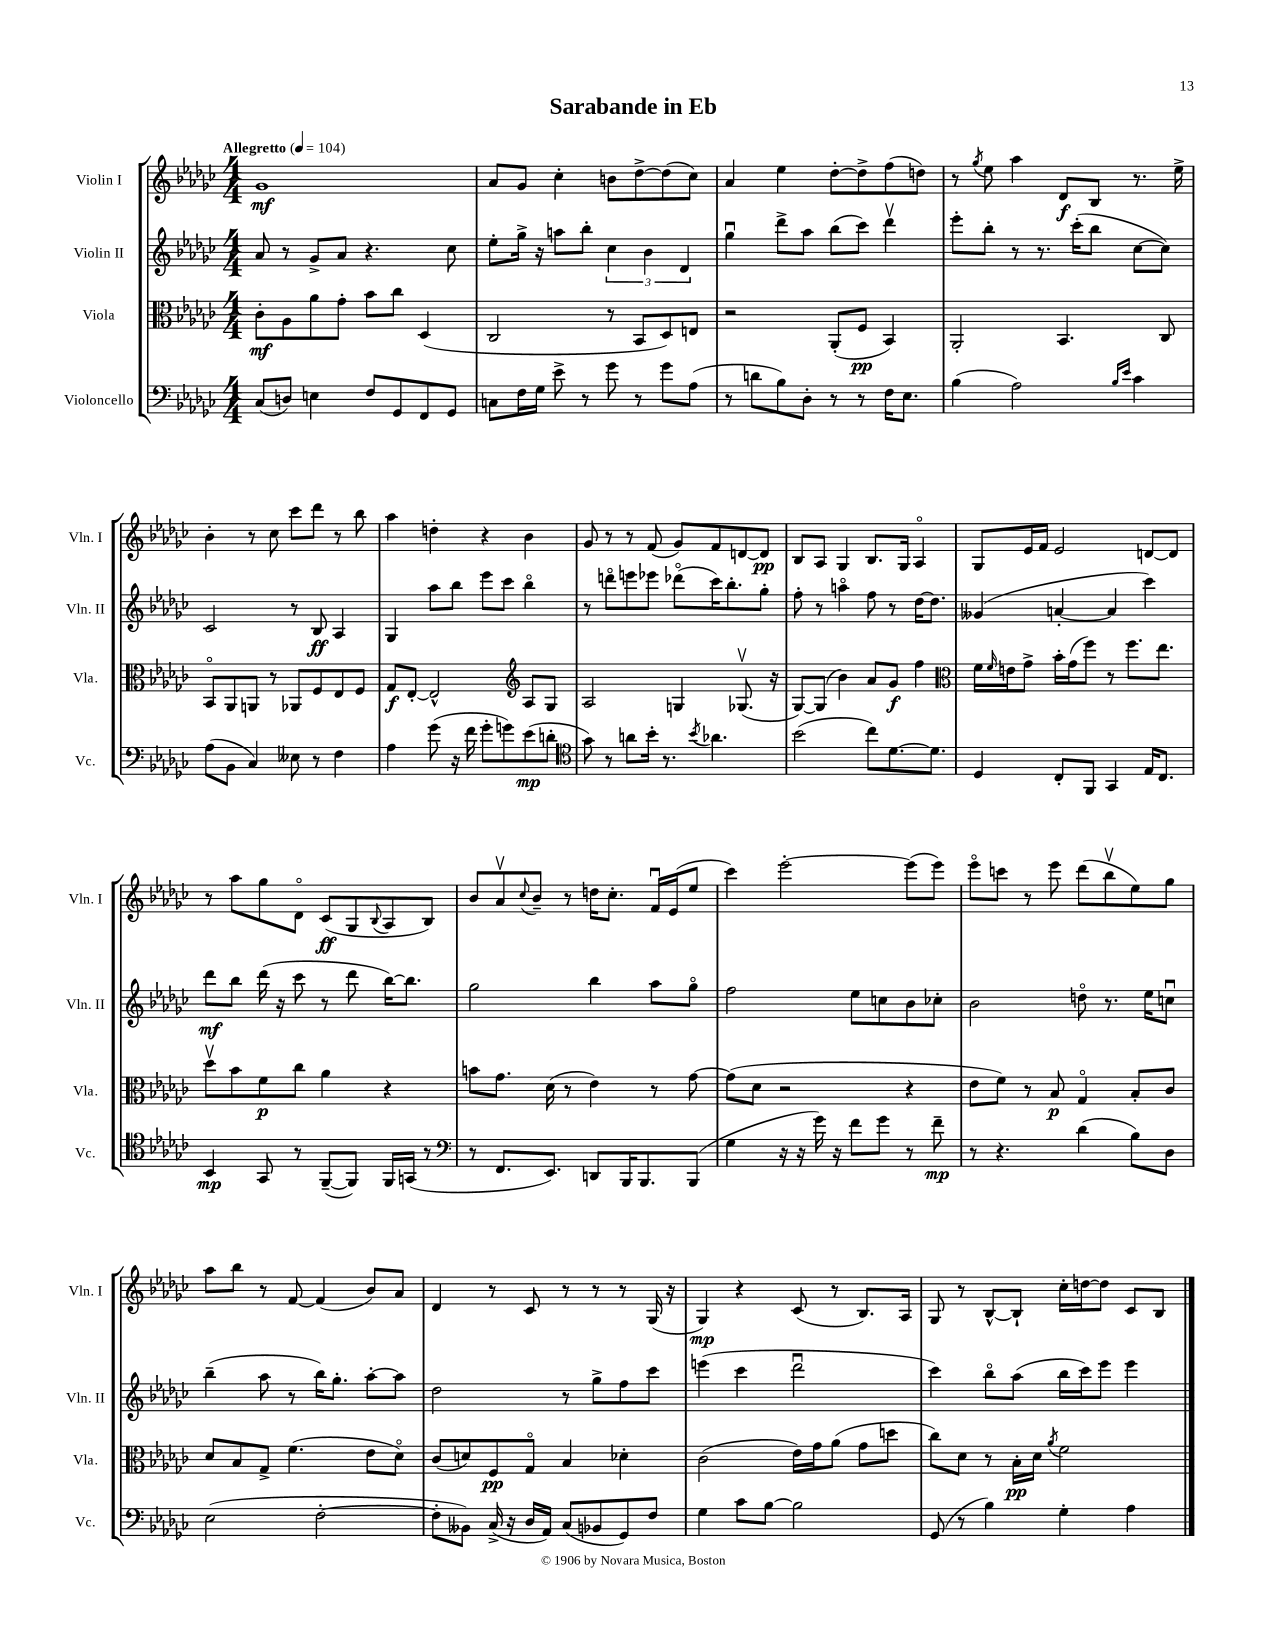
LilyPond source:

\header { title = "Sarabande in Eb" }
<<
\new StaffGroup <<
\new Staff = "s0" \with { instrumentName = "Violin I" shortInstrumentName = "Vln. I" } {
    \clef treble \key ges \major \numericTimeSignature \time 4/4 \tempo "Allegretto" 4 = 104
    ges'1\mf |
    aes'8 ges'8 ces''4-. b'8 des''8~-> des''8( ces''8) |
    aes'4 ees''4 des''8~-. des''8-> f''8( d''8) |
    r8 \acciaccatura { ges''8 } ees''8 aes''4 des'8\f bes8 r8. ees''16-> |
    bes'4-. r8 ces''8 ces'''8 des'''8 r8 bes''8 |
    aes''4 d''4-. r4 bes'4 |
    ges'8 r8 r8 f'8( ges'8) f'8 d'8~ d'8\pp |
    bes8 aes8 ges4 bes8. ges16 aes4\flageolet |
    ges8 ees'16 f'16 ees'2 d'8~ d'8 |
    r8 aes''8 ges''8 des'8\flageolet ces'8\ff( ges8 \appoggiatura { bes8 } aes8 bes8) |
    bes'8 aes'8\upbow \appoggiatura { ces''8 } bes'8-- r8 d''16 ces''8.-. f'16\downbow ees'16( ees''8 |
    ces'''4) ees'''2~-. ees'''8( ees'''8) |
    ees'''8\flageolet c'''8 r8 ees'''8 des'''8( bes''8\upbow ees''8) ges''8 |
    aes''8 bes''8 r8 f'8~ f'4( bes'8) aes'8 |
    des'4 r8 ces'8 r8 r8 r8 ges16( r16 |
    ges4\mp) r4 ces'8( r8 bes8.) aes16 |
    ges8 r8 bes8~-^ bes8-! ces''16-. d''16~ d''8 ces'8 bes8 \bar "|." |
}
\new Staff = "s1" \with { instrumentName = "Violin II" shortInstrumentName = "Vln. II" } {
    \clef treble \key ges \major \numericTimeSignature \time 4/4
    aes'8 r8 ges'8-> aes'8 r4. ces''8 |
    ees''8-. ges''16-> r16 a''8 bes''8-. \tuplet 3/2 { ces''4 bes'4 des'4 } |
    ges''4\downbow des'''8-> aes''8 bes''8( ces'''8) des'''4\upbow |
    ees'''8-. bes''8-. r8 r8. ces'''16-.( bes''8 ces''8~ ces''8) |
    ces'2 r8 bes8\ff aes4 |
    ges4 aes''8 bes''8 ees'''8 ces'''8 bes''4\flageolet |
    r8 d'''8\flageolet e'''8 ees'''8 des'''8\flageolet( ces'''16) bes''8.-. ges''8-. |
    f''8-. r8 a''4\flageolet f''8 r8 des''16~ des''8. |
    geses'4( a'4~-. a'4 ces'''4) |
    des'''8\mf bes''8 des'''16( r16 ces'''8 r8 des'''8 bes''16~) bes''8. |
    ges''2 bes''4 aes''8 ges''8\flageolet |
    f''2 ees''8 c''8 bes'8 ces''8-. |
    bes'2 d''8\flageolet r8. ees''16 c''8\downbow |
    bes''4--( aes''8 r8 bes''16) ges''8.-. aes''8~-. aes''8 |
    des''2 r8 ges''8-> f''8 ces'''8 |
    e'''4( ces'''4 des'''2\downbow |
    ces'''4) bes''8\flageolet aes''8( bes''16 ces'''16) ees'''8 ees'''4 \bar "|." |
}
\new Staff = "s2" \with { instrumentName = "Viola" shortInstrumentName = "Vla." } {
    \clef alto \key ges \major \numericTimeSignature \time 4/4
    ces'8-.\mf aes8 aes'8 ges'8-. bes'8 ces''8 des4( |
    ces2 r8 bes,8 des8) e8 |
    r2 aes,8-.( f8\pp bes,4) |
    aes,2-. bes,4. ces8 |
    bes,8\flageolet aes,8 a,8 r8 aes,8 f8 ees8 f8 |
    ges8\f ees8~-. ees2-^ \clef treble aes8 ges8 |
    aes2 g4 ges8.\upbow( r16 |
    ges8~) ges8( bes'4) aes'8 ges'8\f f''4 |
    \clef alto f'16 \grace { f'16 } e'16 ges'8-> bes'16-. ges'16( f''8) r8 f''8. ees''8. |
    des''8\upbow bes'8 f'8\p ces''8 aes'4 r4 |
    b'8 ges'8. des'16( r8 ees'4) r8 ges'8~ |
    ges'8( des'8 r2 r4 |
    ees'8 f'8) r8 bes8\p ges4\flageolet bes8-. ces'8 |
    des'8 bes8 ges8-> f'4.( ees'8 des'8\flageolet) |
    ces'8( d'8) f8\pp ges8\flageolet bes4 des'4-. |
    ces'2( ees'16) ges'16 aes'8( ges'8 d''8 |
    ces''8) des'8 r8 bes16-.\pp des'16 \acciaccatura { aes'8 } f'2 \bar "|." |
}
\new Staff = "s3" \with { instrumentName = "Violoncello" shortInstrumentName = "Vc." } {
    \clef bass \key ges \major \numericTimeSignature \time 4/4
    ces8( d8) e4 f8 ges,8 f,8 ges,8 |
    c8 f16 ges16 ees'8-> r8 ges'8 r8 ges'8 aes8( |
    r8 d'8 bes8) des8-. r8 r8 f16 ees8. |
    bes4( aes2) \grace { bes16 ees'16 } ces'4 |
    aes8( bes,8 ces4) eeses8 r8 f4 |
    aes4 ges'8( r16 f'16 ges'8-. g'8) ees'8\mp( d'8-. |
    \clef tenor ges'8) r8 a'8 bes'16-. r8. \acciaccatura { bes'8 } aes'4. |
    bes'2( ces''8) des'8.~ des'8. |
    des4 ces8-. f,8 ges,4 ees16 ces8. |
    bes,4\mp ges,8 r8 f,8~--( f,8) f,16 g,16( r8 |
    \clef bass r8 f,8. ees,8.) d,8 bes,,16 bes,,8. bes,,8( |
    ges4 r16 r16 ges'16) r16 f'8 ges'8 r8 f'8--\mp |
    r8 r4. des'4( bes8) des8 |
    ees2( f2~-. |
    f8-. beses,8) ces16->( r16 des16 aes,16) ces8( bes,8 ges,8) f8 |
    ges4 ces'8 bes8~ bes2 |
    ges,8( r8 bes4) ges4-. aes4 \bar "|." |
}
>>
>>
\layout { \context { \Score \remove "Bar_number_engraver" } }
